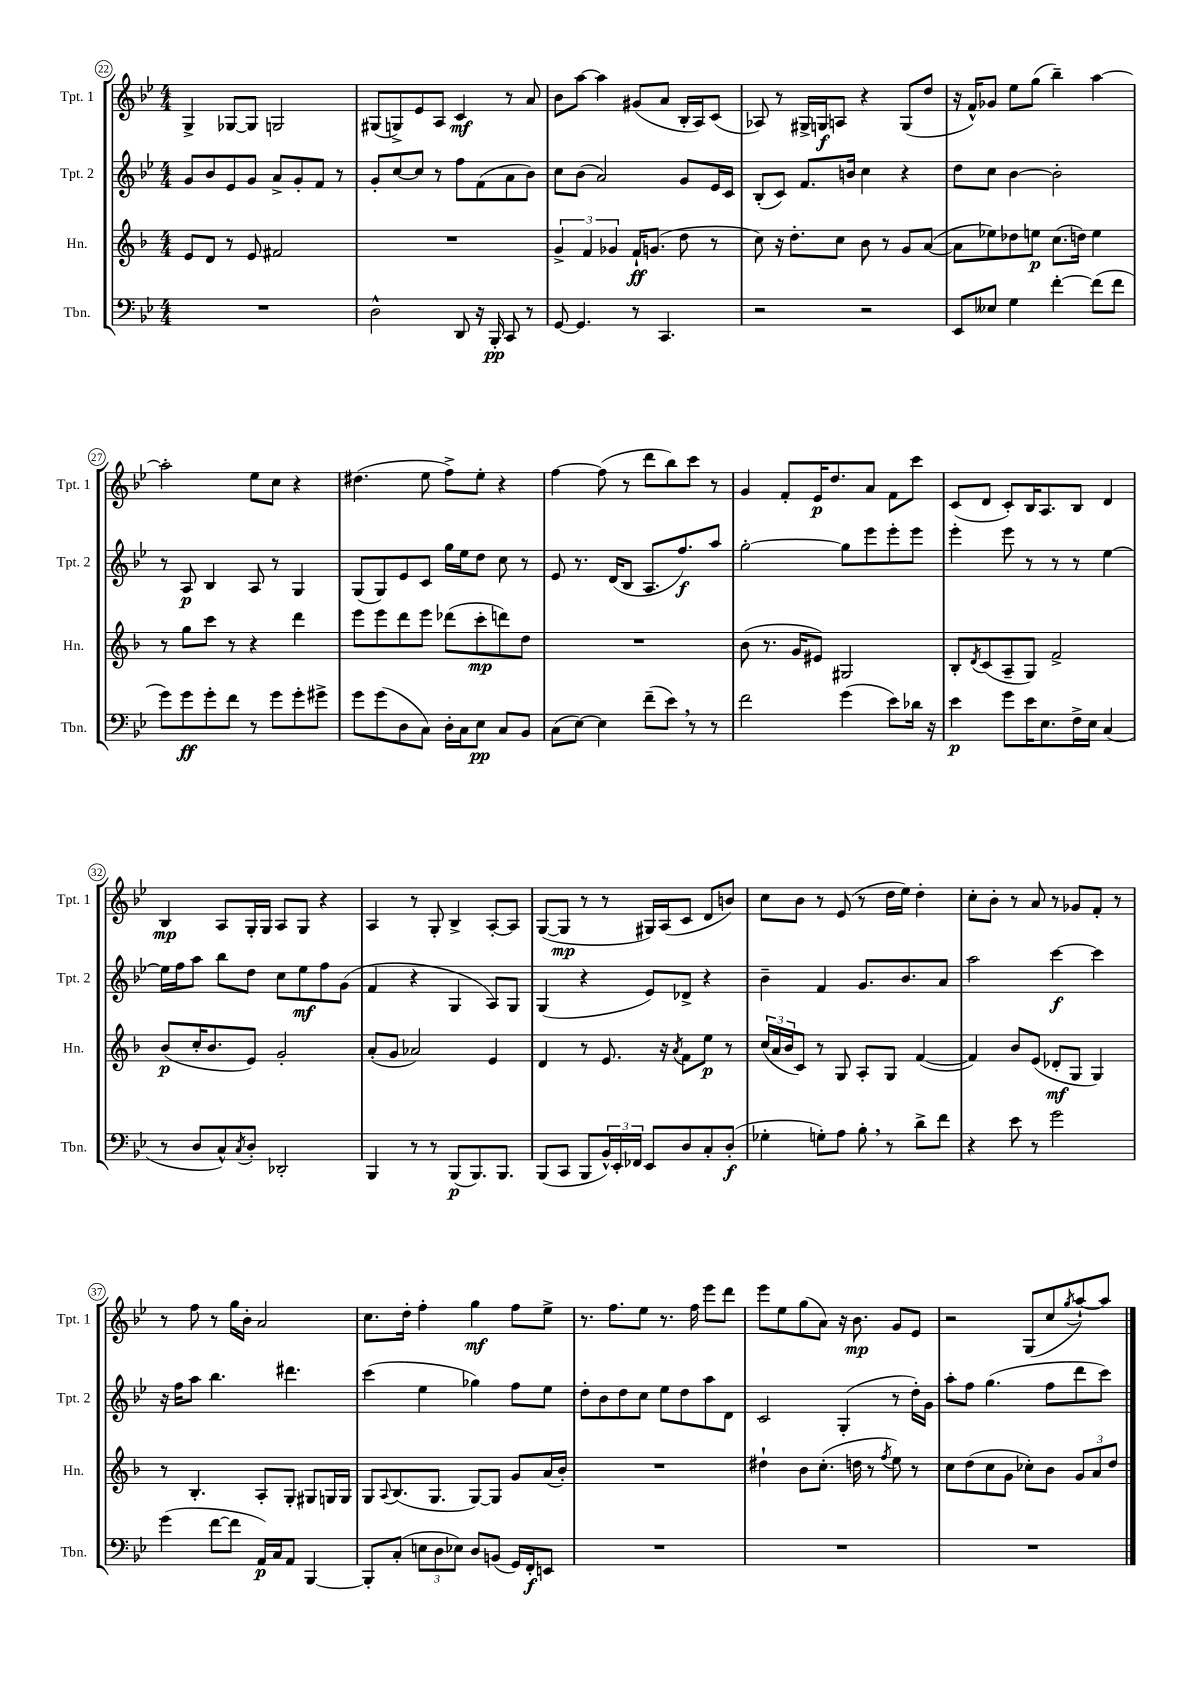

**kern	**dynam	**kern	**dynam	**kern	**dynam	**kern	**dynam
*part4	*part4	*part3	*part3	*part2	*part2	*part1	*part1
*staff4	*staff4	*staff3	*staff3	*staff2	*staff2	*staff1	*staff1
*I"Tbn.	*	*I"Hn.	*	*I"Tpt. 2	*	*I"Tpt. 1	*
*I'Tbn.	*	*I'Hn.	*	*I'Tpt. 2	*	*I'Tpt. 1	*
*clefF4	*	*clefG2	*	*clefG2	*	*clefG2	*
*k[b-e-]	*	*k[b-]	*	*k[b-e-]	*	*k[b-e-]	*
*M4/4	*	*M4/4	*	*M4/4	*	*M4/4	*
=22	=22	=22	=22	=22	=22	=22	=22
1r	.	8e/L	.	8g/L	.	4G^/	.
.	.	8d/J	.	8b-/	.	.	.
.	.	8r	.	8e-/	.	[8G-X/L	.
.	.	8e/	.	8g/J	.	8G-/J]	.
.	.	2f#X/	.	8a^/L	.	2Gn/	.
.	.	.	.	8g'/	.	.	.
.	.	.	.	8f/J	.	.	.
.	.	.	.	8r	.	.	.
=23	=23	=23	=23	=23	=23	=23	=23
2D^^\	.	1r	.	8g'/L	.	(8G#X/L	.
.	.	.	.	[8cc/	.	8Gn^/)	.
.	.	.	.	8cc/J]	.	8e-/	.
.	.	.	.	8r	.	8A/J	.
8DD/	.	.	.	8ff\L	.	4c/	mf
16r	.	.	.	(8f\	.	.	.
16BBB-'/	pp	.	.	.	.	.	.
8CC/	.	.	.	8a\	.	8r	.
8r	.	.	.	8b-\J)	.	8a/	.
=24	=24	=24	=24	=24	=24	=24	=24
[8GG/	.	6g^/	.	8cc\L	.	8b-\L	.
4.GG/]	.	.	.	(8b-\J	.	[8aa\J	.
.	.	6f/	.	.	.	.	.
.	.	.	.	2a/)	.	4aa\]	.
.	.	6g-X/	.	.	.	.	.
8r	.	16f`/KL	ff	.	.	(8g#X/L	.
.	.	(8.gn/J	.	.	.	.	.
4.CC/	.	.	.	.	.	8a/J	.
.	.	8dd\	.	8g/L	.	16B-'/LL	.
.	.	.	.	.	.	16A/J)	.
.	.	8r	.	16e-/L	.	(8c/J	.
.	.	.	.	16c/JJ	.	.	.
=25	=25	=25	=25	=25	=25	=25	=25
2r	.	8cc\)	.	(8B-'/L	.	8A-X/)	.
.	.	16r	.	8c/J)	.	8r	.
.	.	8.dd'\L	.	.	.	.	.
.	.	.	.	8.f/L	.	16G#X^/LL	.
.	.	.	.	.	.	16Gn/J	f
.	.	8cc\J	.	.	.	8An/J	.
.	.	.	.	16bn/Jk	.	.	.
2r	.	8b-\	.	4cc\	.	4r	.
.	.	8r	.	.	.	.	.
.	.	8g/L	.	4r	.	(8G/L	.
.	.	([8a/J	.	.	.	8dd/J	.
=26	=26	=26	=26	=26	=26	=26	=26
8EE-/L	.	8a\L]	.	8dd\L	.	16r	.
.	.	.	.	.	.	16f^^/KL)	.
8E--X/J	.	8ee-X\)	.	8cc\J	.	8g-X/J	.
4G\	.	8dd-X\	.	[4b-\	.	8ee-\L	.
.	.	8een\J	p	.	.	(8gg\J	.
[4f'\	.	(8.cc\L	.	2b-'\]	.	4bb-~\)	.
.	.	16ddn\Jk)	.	.	.	.	.
(8f\L]	.	4ee\	.	.	.	[4aa\	.
8f\J	.	.	.	.	.	.	.
!!LO:LB:g=z
=27	=27	=27	=27	=27	=27	=27	=27
8g\L)	.	8r	.	8r	.	2aa'\]	.
8g\	ff	8gg\L	.	8A/	p	.	.
8g'\	.	8ccc\J	.	4B-/	.	.	.
8f\J	.	8r	.	.	.	.	.
8r	.	4r	.	8A/	.	8ee-\L	.
8g\L	.	.	.	8r	.	8cc\J	.
8g'\	.	4ddd\	.	4G/	.	4r	.
8g#X^\J	.	.	.	.	.	.	.
=28	=28	=28	=28	=28	=28	=28	=28
8g\L	.	8eee\L	.	(8G/L	.	(4.dd#X\	.
(8g\	.	8eee\	.	8G/)	.	.	.
8D\	.	8ddd\	.	8e-/	.	.	.
8C\J)	.	8eee\J	.	8c/J	.	8ee-\	.
16D'\LL	.	(8ddd-X\L	.	16gg\LL	.	8ff^\L)	.
16C\J	.	.	.	16ee-\J	.	.	.
8E-\J	pp	8ccc'\	mp	8dd\J	.	8ee-'\J	.
8C/L	.	8dddn\)	.	8cc\	.	4r	.
8BB-/J	.	8dd\J	.	8r	.	.	.
=29	=29	=29	=29	=29	=29	=29	=29
(8C\L	.	1r	.	8e-/	.	[4ff\	.
[8E-\J)	.	.	.	8.r	.	.	.
4E-\]	.	.	.	.	.	(8ff\]	.
.	.	.	.	(16d/KL	.	.	.
.	.	.	.	8B-/J	.	8r	.
(8f~\L	.	.	.	8.A/L	.	8ddd\L	.
8e-,\J)	.	.	.	.	.	8bb-\)	.
.	.	.	.	8.ff/)	f	.	.
8r	.	.	.	.	.	8ccc\J	.
8r	.	.	.	8aa/J	.	8r	.
=30	=30	=30	=30	=30	=30	=30	=30
2f\	.	(8b-\	.	[2gg'\	.	4g/	.
.	.	8.r	.	.	.	.	.
.	.	.	.	.	.	8f'/L	.
.	.	16g/KL	.	.	.	.	.
.	.	8e#X/J)	.	.	.	16e-/K	p
.	.	.	.	.	.	8.dd/	.
(4g\	.	2G#X/	.	8gg\L]	.	.	.
.	.	.	.	8eee-\	.	8a/J	.
8e-\L)	.	.	.	8eee-'\	.	8f\L	.
16d-X\Jk	.	.	.	8eee-\J	.	8ccc\J	.
16r	.	.	.	.	.	.	.
=31	=31	=31	=31	=31	=31	=31	=31
4e-\	p	8B-'/L	.	4eee-'\	.	(8c/L	.
.	.	8qd/	.	.	.	.	.
.	.	(8c/	.	.	.	8d/J	.
8g\L	.	8A~/	.	8eee-\	.	8c'/L)	.
16e-\K	.	8G/J)	.	8r	.	16B-/K	.
8.E-\	.	.	.	.	.	8.A/	.
.	.	2f^/	.	8r	.	.	.
16F^\L	.	.	.	8r	.	8B-/J	.
16E-\JJ	.	.	.	.	.	.	.
(4C/	.	.	.	[4ee-\	.	4d/	.
!!LO:LB:g=z
=32	=32	=32	=32	=32	=32	=32	=32
8r	.	(8b-/L	p	16ee-\LL]	.	4B-/	mp
.	.	.	.	16ff\J	.	.	.
8D/L	.	16cc'/K	.	8aa\J	.	.	.
.	.	8.b-/	.	.	.	.	.
8C^^/)	.	.	.	8bb-\L	.	8A/L	.
8qC/	.	.	.	.	.	.	.
8D'/J	.	8e/J)	.	8dd\J	.	16G'/L	.
.	.	.	.	.	.	16G/JJ	.
2DD-X'/	.	2g'/	.	8cc\L	.	8A/L	.
.	.	.	.	8ee-\	mf	8G/J	.
.	.	.	.	8ff\	.	4r	.
.	.	.	.	(8g\J	.	.	.
=33	=33	=33	=33	=33	=33	=33	=33
4BBB-/	.	(8a'/L	.	4f/	.	4A/	.
.	.	8g/J	.	.	.	.	.
8r	.	2a-X/)	.	4r	.	8r	.
8r	.	.	.	.	.	8G'/	.
(8BBB-/L	p	.	.	4G/	.	4B-^/	.
8.BBB-/)	.	.	.	.	.	.	.
.	.	4e/	.	8A/L)	.	[8A'/L	.
8.BBB-/J	.	.	.	.	.	.	.
.	.	.	.	8G/J	.	8A/J]	.
=34	=34	=34	=34	=34	=34	=34	=34
(8BBB-/L	.	4d/	.	(4G/	.	([8G/L	.
8CC/J	.	.	.	.	.	8G/J]	mp
8BBB-/L	.	8r	.	4r	.	8r	.
24BB-^^/L)	.	8.e/	.	.	.	8r	.
24EE-'/	.	.	.	.	.	.	.
24FF-X/JJ	.	.	.	.	.	.	.
8EE-/L	.	.	.	8e-/L)	.	16G#X/LL)	.
.	.	16r	.	.	.	(16A/J	.
.	.	8qa/	.	.	.	.	.
8D/	.	8f\L	.	8d-X^/J	.	8c/J	.
8C'/	.	8ee\J	p	4r	.	8d/L	.
(8D'/J	f	8r	.	.	.	8bn/J)	.
=35	=35	=35	=35	=35	=35	=35	=35
4G-X'\	.	(24cc/LL	.	4b-~\	.	8cc\L	.
.	.	24a/	.	.	.	.	.
.	.	24b-/J	.	.	.	.	.
.	.	8c/J)	.	.	.	8b-\J	.
8Gn'\L)	.	8r	.	4f/	.	8r	.
8A\J	.	8G/	.	.	.	(8e-/	.
8B-',\	.	8A'/L	.	8.g/L	.	8r	.
8r	.	8G/J	.	.	.	16dd\LL	.
.	.	.	.	8.b-/	.	16ee-\JJ)	.
8d^\L	.	([4f/	.	.	.	4dd'\	.
8f\J	.	.	.	8a/J	.	.	.
=36	=36	=36	=36	=36	=36	=36	=36
4r	.	4f/])	.	2aa\	.	8cc'\L	.
.	.	.	.	.	.	8b-'\J	.
8e-\	.	8b-/L	.	.	.	8r	.
8r	.	(8e/J	.	.	.	8a/	.
2g\	.	8d-X'/L	mf	[4ccc\	f	8r	.
.	.	8G/J	.	.	.	8g-X/L	.
.	.	4G/)	.	4ccc\]	.	8f'/J	.
.	.	.	.	.	.	8r	.
!!LO:LB:g=z
=37	=37	=37	=37	=37	=37	=37	=37
(4g\	.	8r	.	16r	.	8r	.
.	.	.	.	16ff\KL	.	.	.
.	.	4.B-'/	.	8aa\J	.	8ff\	.
[8f\L	.	.	.	4.bb-\	.	8r	.
8f\J]	.	.	.	.	.	16gg\LL	.
.	.	.	.	.	.	16b-'\JJ	.
16AA/LL)	p	8A'/L	.	.	.	2a/	.
16C/J	.	.	.	.	.	.	.
8AA/J	.	8G'/J	.	4.ddd#X\	.	.	.
[4BBB-/	.	8G#X/L	.	.	.	.	.
.	.	16Gn/L	.	.	.	.	.
.	.	16G/JJ	.	.	.	.	.
=38	=38	=38	=38	=38	=38	=38	=38
8BBB-'/L]	.	8G/L	.	(4ccc\	.	8.cc\L	.
.	.	8qqA/	.	.	.	.	.
(8C'/J	.	(8.B-/	.	.	.	.	.
.	.	.	.	.	.	16dd'\Jk	.
12En\L	.	.	.	4ee-\	.	4ff'\	.
.	.	8.G/J	.	.	.	.	.
12D\	.	.	.	.	.	.	.
12E-X\J)	.	.	.	.	.	.	.
8D/L	.	[8G/L)	.	4gg-X\)	.	4gg\	mf
(8BBn/J	.	8G/J]	.	.	.	.	.
16GG/LL)	.	8g/L	.	8ff\L	.	8ff\L	.
16FF'/J	f	.	.	.	.	.	.
8EEn/J	.	(16a/L	.	8ee-\J	.	8ee-^\J	.
.	.	16b-'/JJ)	.	.	.	.	.
=39	=39	=39	=39	=39	=39	=39	=39
1r	.	1r	.	8dd'\L	.	8.r	.
.	.	.	.	8b-\	.	.	.
.	.	.	.	.	.	8.ff\L	.
.	.	.	.	8dd\	.	.	.
.	.	.	.	8cc\J	.	8ee-\J	.
.	.	.	.	8ee-\L	.	8.r	.
.	.	.	.	8dd\	.	.	.
.	.	.	.	.	.	16ff\	.
.	.	.	.	8aa\	.	8eee-\L	.
.	.	.	.	8d\J	.	8ddd\J	.
=40	=40	=40	=40	=40	=40	=40	=40
1r	.	4dd#X`\	.	2c/	.	8eee-\L	.
.	.	.	.	.	.	8ee-\	.
.	.	8b-\L	.	.	.	(8gg\	.
.	.	(8.cc'\J	.	.	.	8a\J)	.
.	.	.	.	(4G'/	.	16r	.
.	.	16ddn\	.	.	.	8.b-\	mp
.	.	8r	.	.	.	.	.
.	.	8qff/	.	.	.	.	.
.	.	8ee\)	.	8r	.	8g/L	.
.	.	8r	.	16dd'\LL)	.	8e-/J	.
.	.	.	.	16g\JJ	.	.	.
=41	=41	=41	=41	=41	=41	=41	=41
1r	.	8cc\L	.	8aa'\L	.	2r	.
.	.	(8dd\	.	8ff\J	.	.	.
.	.	8cc\	.	(4.gg\	.	.	.
.	.	8g\J	.	.	.	.	.
.	.	8cc-X'\L)	.	.	.	(8G/L	.
.	.	8b-\J	.	8ff\L	.	8cc/	.
.	.	.	.	.	.	8qgg/	.
.	.	12g/L	.	8ddd\	.	[8aa`/)	.
.	.	12a/	.	.	.	.	.
.	.	.	.	8ccc\J)	.	8aa/J]	.
.	.	12dd/J	.	.	.	.	.
==	==	==	==	==	==	==	==
*-	*-	*-	*-	*-	*-	*-	*-
